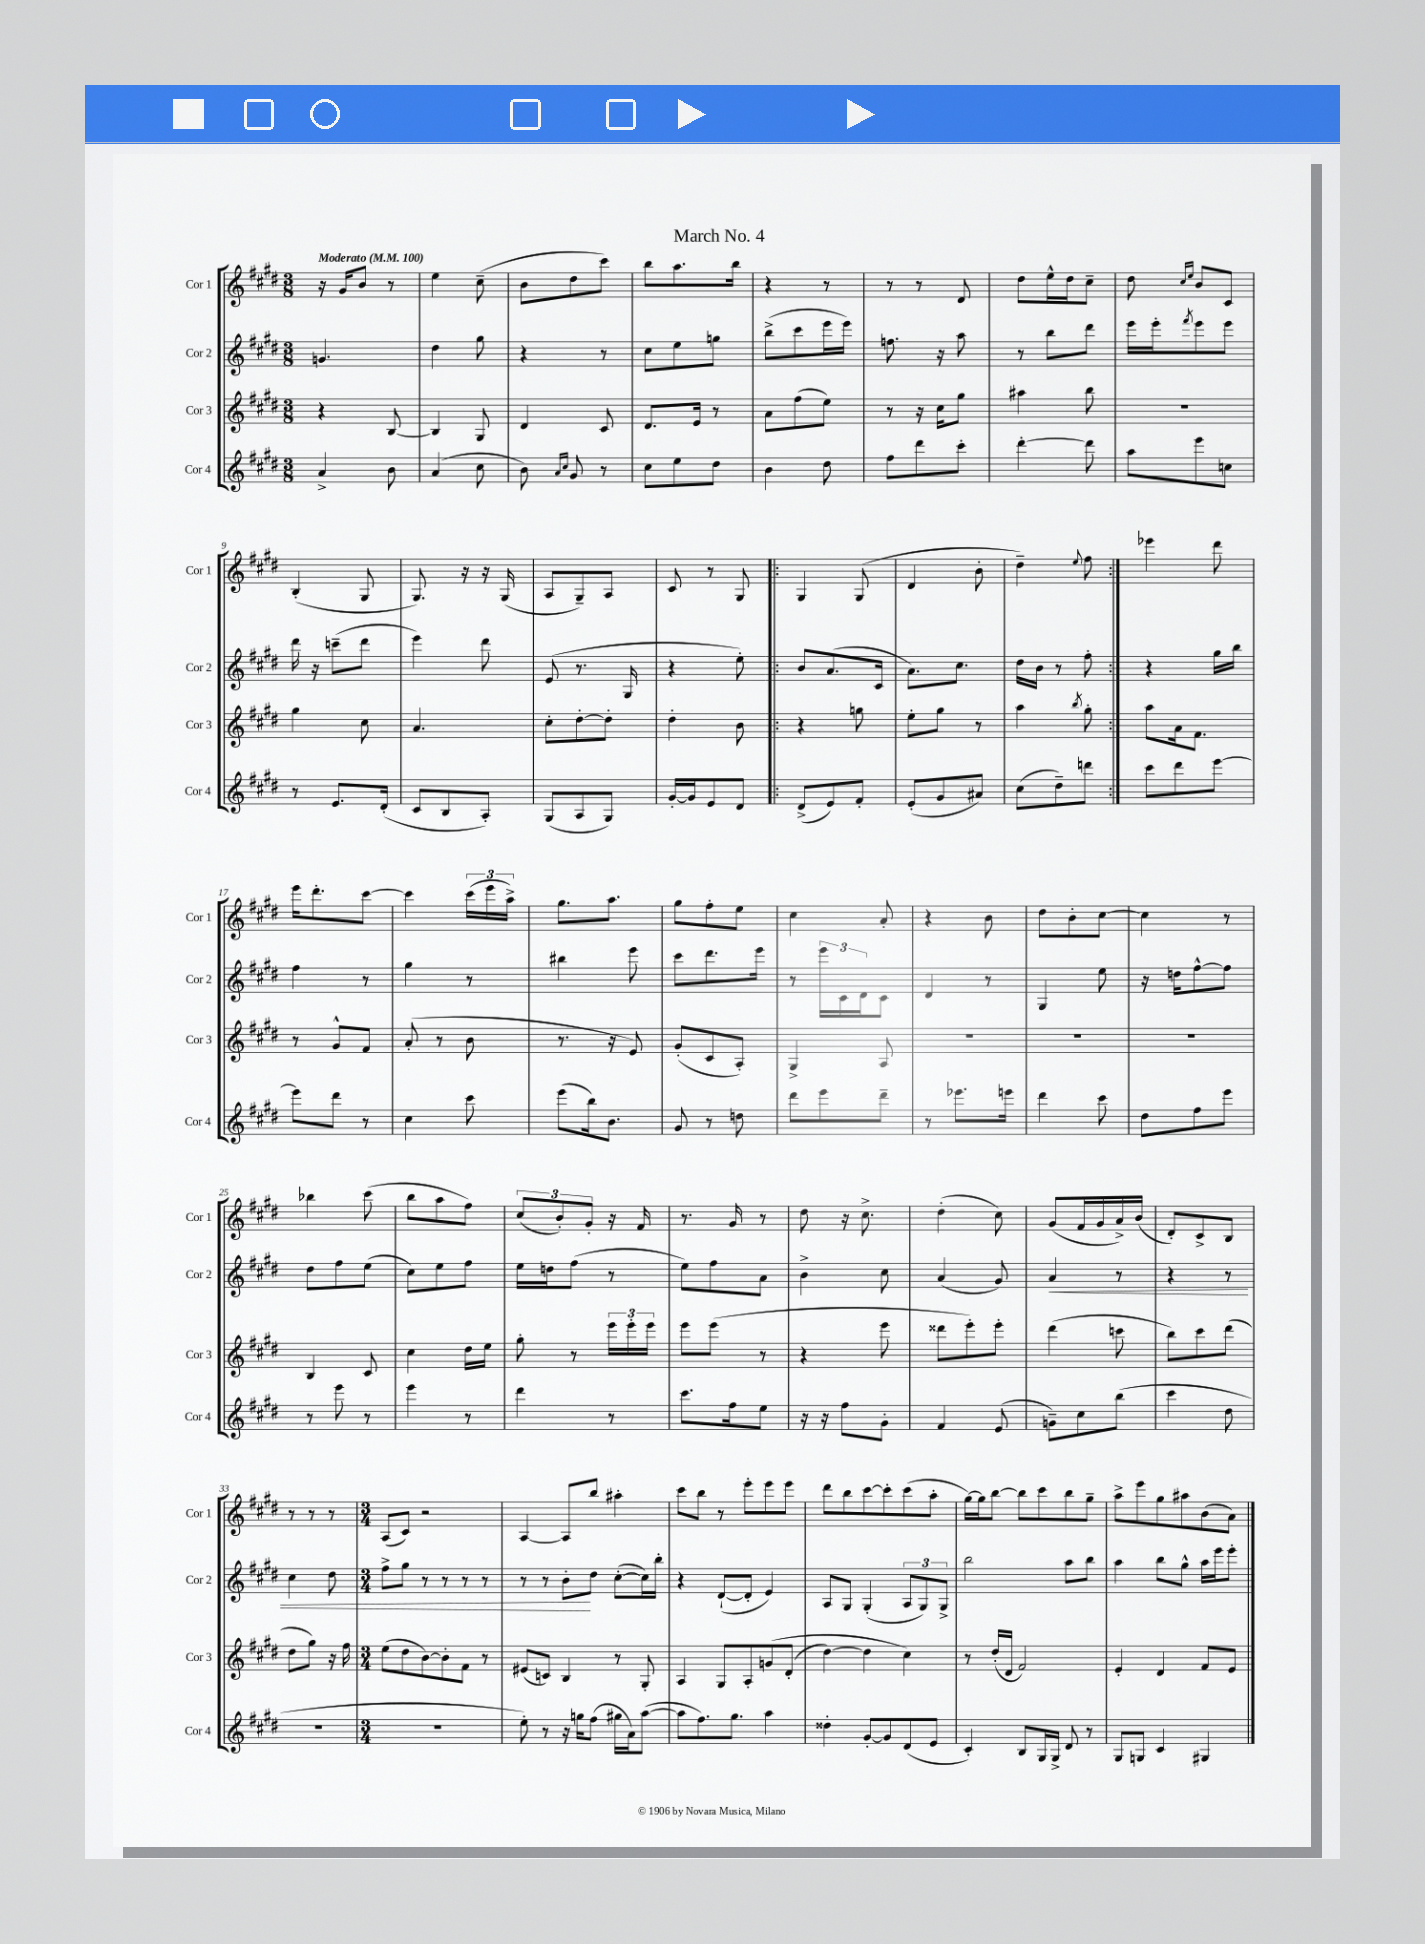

**kern	**kern	**kern	**kern
*staff4	*staff3	*staff2	*staff1
*clefG2	*clefG2	*clefG2	*clefG2
*k[f#c#g#d#]	*k[f#c#g#d#]	*k[f#c#g#d#]	*k[f#c#g#d#]
*M3/8	*M3/8	*M3/8	*M3/8
*MM100	*MM100	*MM100	*MM100
4a^	4r	4.g	16r
.	.	.	16g#
.	.	.	8b
8b	[8B	.	8r
=	=	=	=
(4a	4B]	4dd#	4ee
8cc#	8G#	8gg#	(8cc#~
=	=	=	=
8b)	4d#	4r	8b
16qqa	.	.	.
16qqcc#	.	.	.
8g#	.	.	8dd#
8r	8c#	8r	8ccc#)
=	=	=	=
8cc#	8.d#	8cc#	8bb
8ee	.	8ee	8.aa
.	16e	.	.
8dd#	8r	8gg	.
.	.	.	16bb
=	=	=	=
4b	8a	(8bb^	4r
.	(8ff#	8ccc#	.
8dd#	8ee)	16eee	8r
.	.	16eee)	.
=	=	=	=
8ff#	8r	8.ff	8r
8ddd#	16r	.	8r
.	16cc#	16r	.
8ccc#'	8gg#	8aa	8d#
=	=	=	=
[4ddd#'	4aa#	8r	8dd#
.	.	8bb	16ee^^
.	.	.	16dd#
8ddd#]	8bb	8ddd#	8cc#~
=	=	=	=
8aa	4.r	16eee	8dd#
.	.	16eee'	.
.	.	.	16qqcc#
.	.	8qfff#	16qqee
8eee	.	8eee	8b
8cc	.	8eee	8c#
=	=	=	=
8r	4gg#	16ddd#	(4B'
.	.	16r	.
8.e	.	(8ccc~	.
.	8cc#	8ddd#	8G#
(16d#'	.	.	.
=	=	=	=
8c#	4.a	4eee)	8.G#)
8B	.	.	.
.	.	.	16r
8A')	.	8ddd#	16r
.	.	.	(16G#
=	=	=	=
(8G#	8cc#'	(8e	8A
8A	[8dd#'	8.r	8G#~)
8G#)	8dd#']	.	8A
.	.	16G#	.
=	=	=	=
[16g#'	4dd#'	4r	8c#
16g#]	.	.	.
8e	.	.	8r
8d#	8b	8ee')	8G#
=!|:	=!|:	=!|:	=!|:
(8d#^	4r	8b	4G#
8e)	.	(8.a	.
8f#'	8gg	.	(8G#
.	.	16c#	.
=	=	=	=
(8e'	8ee'	8.a)	4d#
8g#	8gg#	.	.
.	.	8.cc#	.
8a#)	8r	.	8b'
=	=	=	=
(8cc#	4aa	16dd#	4dd#~)
.	.	16b	.
8dd#~)	.	8r	.
.	8qbb	.	8qqee
8ddd	8gg#'	8ff#'	8ff#
=:|!	=:|!	=:|!	=:|!
8ccc#	8aa	4r	4eee-
8ddd#	16a	.	.
.	8.f#	.	.
[8eee	.	16gg#	8ddd#
.	.	16bb	.
=	=	=	=
8eee]	8r	4ff#	16eee
.	.	.	8.ddd#'
8ddd#	8g#^^	.	.
8r	8f#	8r	[8ccc#
=	=	=	=
4cc#	(8a'	4gg#	4ccc#]
.	8r	.	.
8ccc#	8b	8r	(24ccc#
.	.	.	24eee
.	.	.	24aa^)
=	=	=	=
(8eee	8.r	4bb#	8.gg#
16bb)	.	.	.
8.b	16r	.	8.aa
.	8e)	8eee	.
=	=	=	=
8g#	(8g#'	8ccc#	8gg#
8r	8c#	8.ddd#	8ff#'
8dd	8A')	.	8ee
.	.	16eee	.
=	=	=	=
8ddd#	4G#^	8r	4cc#
8eee	.	24eee	.
.	.	24c#	.
.	.	24d#	.
8ddd#~	8A	8c#	8a'
=	=	=	=
8r	4.r	4d#	4r
8.eee-	.	.	.
.	.	8r	8b
16eee	.	.	.
=	=	=	=
4ddd#	4.r	4G#	8dd#
.	.	.	8b'
8ccc#	.	8ee	[8cc#
=	=	=	=
8dd#	4.r	16r	4cc#]
.	.	16dd	.
8ff#	.	[8ff#^^	.
8eee	.	8ff#]	8r
=	=	=	=
8r	4B	8dd#	4bb-
8eee	.	8ff#	.
8r	8c#	(8ee	(8ccc#
=	=	=	=
4eee	4cc#	8cc#)	8bb
.	.	8ee	8aa
8r	16dd#	8ff#	8ff#)
.	16ee	.	.
=	=	=	=
4ddd#	8gg#'	16ee	(12cc#
.	.	16dd	.
.	.	.	12b')
.	8r	(8ff#	.
.	.	.	12g#'
8r	24eee	8r	16r
.	24eee'	.	.
.	.	.	16f#
.	24eee	.	.
=	=	=	=
8.ccc#	8eee	8ee)	8.r
.	(8eee	8ff#	.
16ff#	.	.	16g#
8ee	8r	8a	8r
=	=	=	=
16r	4r	4b^	8dd#
16r	.	.	.
8ff#	.	.	16r
.	.	.	8.cc#^
8g#'	8eee	8cc#	.
=	=	=	=
4f#	8ddd##	(4a	(4dd#'
.	8eee')	.	.
(8e	8eee'	8g#)	8cc#)
=	=	=	=
8g~)	(4ddd#	4a	(8g#
8cc#	.	.	16f#
.	.	.	16g#
(8bb	8ccc	8r	16a^)
.	.	.	(16b
=	=	=	=
4ccc#	8bb)	4r	8d#')
.	8ccc#	.	8c#^
8dd#	(8ddd#	8r	8B
=	=	=	=
4.r	8dd#	4cc#	8r
.	8gg#)	.	8r
.	16r	8dd#	8r
.	16ff#	.	.
=	=	=	=
*M3/4	*M3/4	*M3/4	*M3/4
2.r	(8ee	8ff#^	(8A
.	8dd#	8gg#	8c#)
.	[8b)	8r	2r
.	8b']	8r	.
.	8f#	8r	.
.	8r	8r	.
=	=	=	=
8ee')	(8e#	8r	[4A
8r	8c)	8r	.
16r	4B	8b'	8A]
16gg	.	.	.
(8ff#	.	8dd#	8bb
16gg#	8r	([8cc#'	4aa#'
16a)	.	.	.
([8aa	8G#'	16cc#])	.
.	.	16bb'	.
=	=	=	=
8aa]	4A	4r	8ccc#
8.ff#)	.	.	8bb
.	8G#	([8d#`	8r
8.gg#	.	.	.
.	8A'	8d#']	8eee'
4aa	&(8g	4e)	8eee
.	(8d#'	.	8eee
=	=	=	=
4dd##'	[4dd#)	8A	8ddd#
.	.	8G#	8bb
[8g#'	4dd#]	(4G#'	[8ccc#
8g#]	.	.	8ccc#']
(8d#	4cc#&)	12A	(8ccc#
.	.	12G#)	.
8e	.	.	8aa'
.	.	12G#^	.
=	=	=	=
4c#')	8r	2bb	[16gg#)
.	.	.	16gg#]
.	(16dd#'	.	[8bb
.	16d#	.	.
8B	2f#)	.	8bb]
16G#	.	.	8ccc#
16G#^	.	.	.
8d#	.	8aa	8bb
8r	.	8bb	8gg#~
=	=	=	=
8G#	4e'	4aa	8aa^
8G	.	.	8eee
4c#	4d#	8bb	8gg#
.	.	8gg#^^	8aa#
4G#	8f#	16aa	(8b
.	.	16eee	.
.	8e	8eee'	8a)
==	==	==	==
*-	*-	*-	*-
